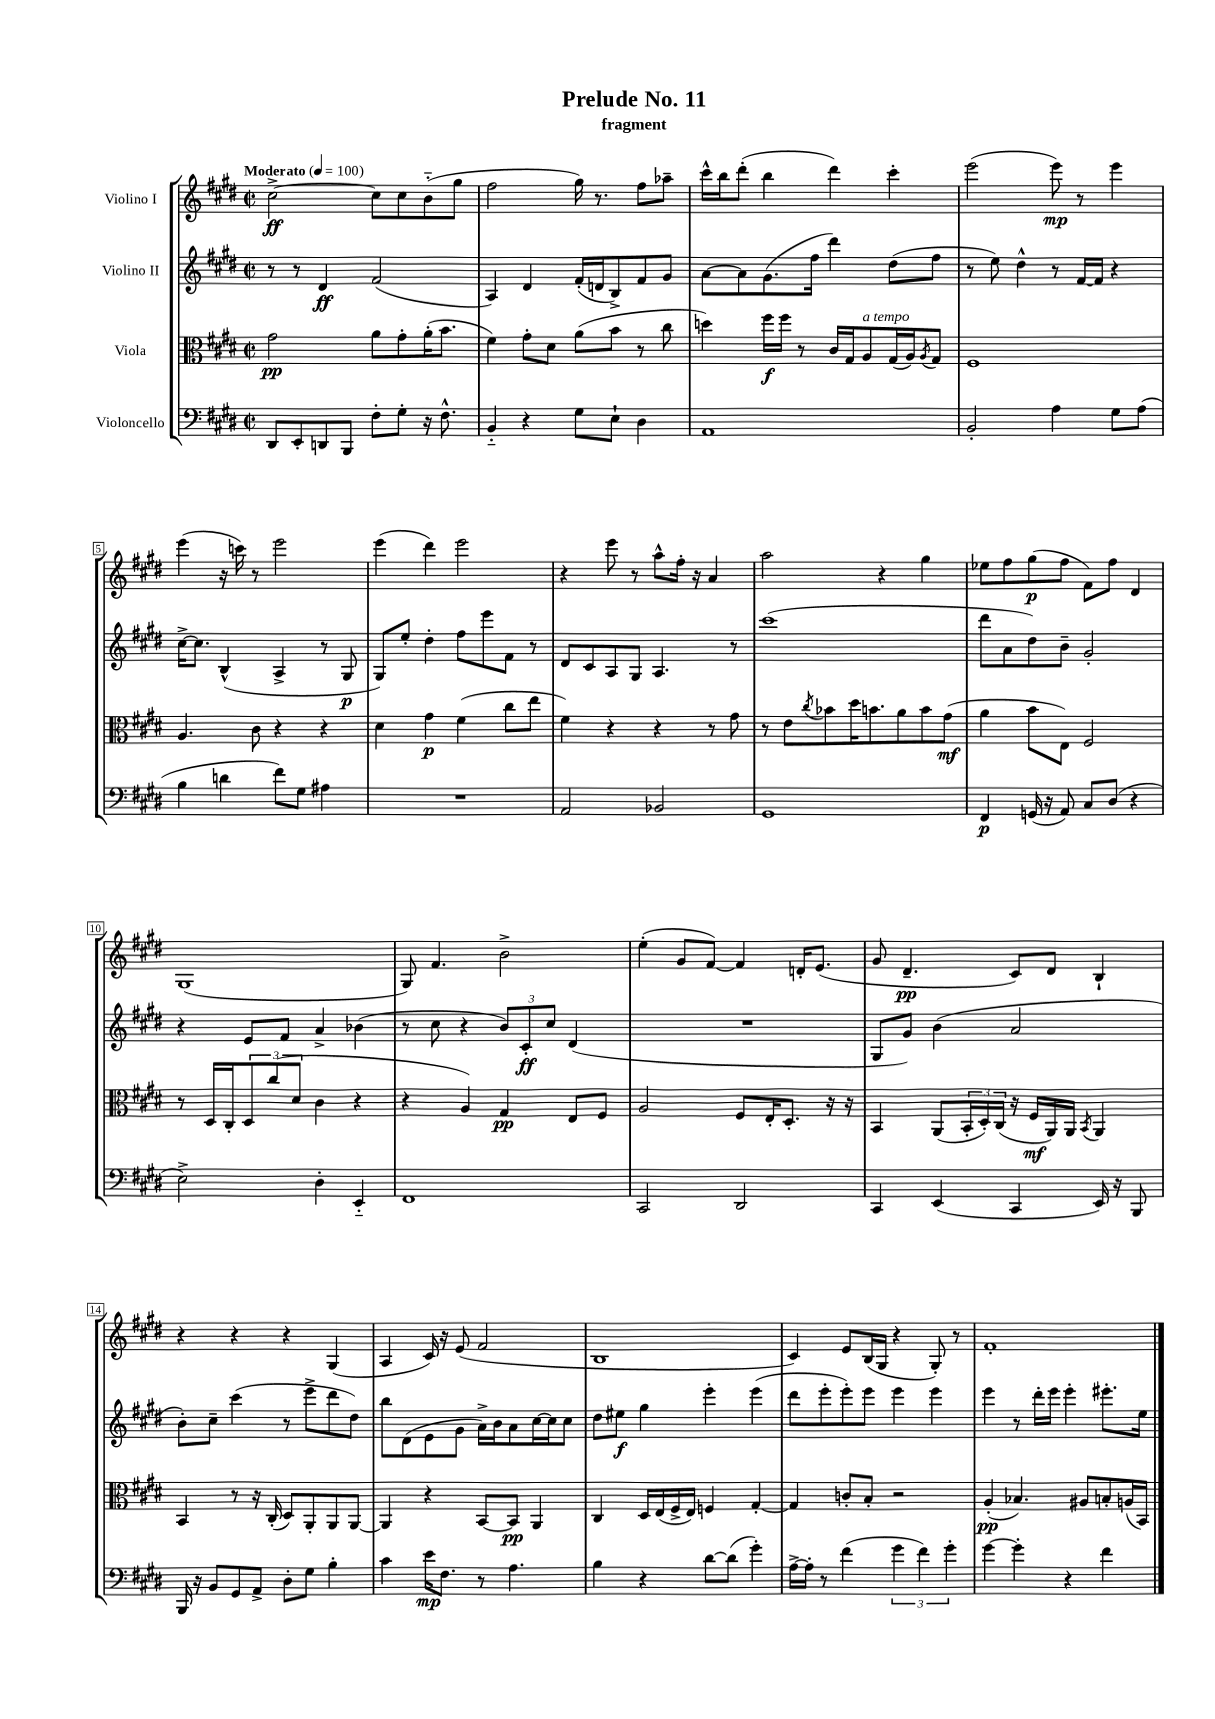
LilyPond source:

\header { title = "Prelude No. 11" subtitle = "fragment" }
<<
\new StaffGroup <<
\new Staff = "s0" \with { instrumentName = "Violino I" } {
    \clef treble \key e \major \defaultTimeSignature \time 2/2 \tempo "Moderato" 4 = 100
    cis''2~->\ff cis''8 cis''8 b'8-_( gis''8 |
    fis''2 gis''16) r8. fis''8 aes''8-- |
    cis'''16-^ b''16 dis'''8-.( b''4 dis'''4) cis'''4-. |
    e'''2( e'''8\mp) r8 e'''4 |
    e'''4( r16 c'''16) r8 e'''2 |
    e'''4( dis'''4) e'''2 |
    r4 e'''8 r8 a''8-^ fis''16-. r16 a'4 |
    a''2 r4 gis''4 |
    ees''8 fis''8 gis''8\p( fis''8 fis'8) fis''8 dis'4 |
    gis1( |
    gis8) fis'4. b'2-> |
    e''4-.( gis'8 fis'8~) fis'4 d'16-. e'8.( |
    gis'8 dis'4.--\pp cis'8) dis'8 b4-! |
    r4 r4 r4 gis4( |
    a4 cis'16) r16 e'8( fis'2 |
    b1 |
    cis'4) e'8 b16( gis16 r4 gis8-.) r8 |
    fis'1-. \bar "|." |
}
\new Staff = "s1" \with { instrumentName = "Violino II" } {
    \clef treble \key e \major \defaultTimeSignature \time 2/2
    r8 r8 dis'4\ff fis'2( |
    a4) dis'4 fis'16-.( d'16 b8->) fis'8 gis'8 |
    a'8~ a'8 gis'8.( fis''16 dis'''4) dis''8( fis''8 |
    r8 e''8) dis''4-^ r8 fis'16~ fis'16 r4 |
    cis''16~-> cis''8. b4-^( a4-> r8 gis8\p |
    gis8) e''8-. dis''4-. fis''8 e'''8 fis'8 r8 |
    dis'8 cis'8 a8 gis8 a4. r8 |
    cis'''1( |
    dis'''8 a'8 dis''8) b'8-- gis'2-. |
    r4 e'8 fis'8 a'4-> bes'4( |
    r8 cis''8 r4 \tuplet 3/2 { b'8) cis'8-.\ff cis''8 } dis'4( |
    R1 |
    gis8 gis'8) b'4( a'2 |
    b'8-.) cis''8-- cis'''4( r8 e'''8-> dis'''8 dis''8) |
    b''8 dis'8( e'8 gis'8 a'16->) b'16 a'8 cis''16~ cis''16 cis''8 |
    dis''8 eis''8\f gis''4 e'''4-. e'''4( |
    dis'''8 e'''8-. e'''8-.) e'''8 e'''4 e'''4 |
    e'''4 r8 dis'''16-. e'''16 e'''4-. eis'''8.-. e''16 \bar "|." |
}
\new Staff = "s2" \with { instrumentName = "Viola" } {
    \clef alto \key e \major \defaultTimeSignature \time 2/2
    gis'2\pp a'8 gis'8-. a'16-.( b'8. |
    fis'4) gis'8-. dis'8 a'8( b'8 r8 cis''8 |
    d''4) fis''16\f fis''16 r8 cis'16 gis16 a8^\markup { \italic "a tempo" } gis16( a16) \acciaccatura { a8 } gis8 |
    fis1 |
    a4. cis'8 r4 r4 |
    dis'4 gis'4\p fis'4( cis''8 e''8 |
    fis'4) r4 r4 r8 gis'8 |
    r8 e'8 \acciaccatura { cis''8 } bes'8 dis''16 b'8. a'8 b'8 gis'8\mf( |
    a'4 b'8 e8) fis2 |
    r8 dis16 cis16-. \tuplet 3/2 { dis8 cis''8( dis'8 } cis'4 r4 |
    r4 a4) gis4\pp e8 fis8 |
    a2 fis8 e16-. dis8.-. r16 r16 |
    b,4 a,8( \tuplet 3/2 { b,16-. dis16-.) cis16( } r16 fis16\mf a,16) a,16 \acciaccatura { b,8 } a,4 |
    b,4 r8 r16 cis16-.( dis8) a,8-. a,8 a,8~ |
    a,4 r4 b,8~ b,8\pp a,4 |
    cis4 dis16 e16( fis16-> e16) f4 gis4~-. |
    gis4 c'8-. b8-. r2 |
    a4-.\pp( bes4.) ais8 b8-. a16( b,16) \bar "|." |
}
\new Staff = "s3" \with { instrumentName = "Violoncello" } {
    \clef bass \key e \major \defaultTimeSignature \time 2/2
    dis,8 e,8-. d,8 b,,8 fis8-. gis8-. r16 fis8.-^ |
    b,4-_ r4 gis8 e8-! dis4 |
    a,1 |
    b,2-. a4 gis8 a8( |
    b4 d'4 fis'8) gis8 ais4 |
    R1 |
    a,2 bes,2 |
    gis,1 |
    fis,4\p g,16( r16 a,8) cis8 dis8( r4 |
    e2->) dis4-. e,4-_ |
    fis,1 |
    cis,2 dis,2 |
    cis,4 e,4( cis,4 e,16) r16 b,,8 |
    b,,16 r16 b,8 gis,8 a,8-> dis8-. gis8 b4-. |
    cis'4 e'16\mp fis8. r8 a4. |
    b4 r4 dis'8~ dis'8( gis'4-.) |
    a16~-> a16-. r8 fis'4( \tuplet 3/2 { gis'4 fis'4) gis'4-. } |
    gis'4~ gis'4-. r4 fis'4 \bar "|." |
}
>>
>>
\layout { \context { \Score \override BarNumber.stencil = #(make-stencil-boxer 0.1 0.3 ly:text-interface::print) } }
